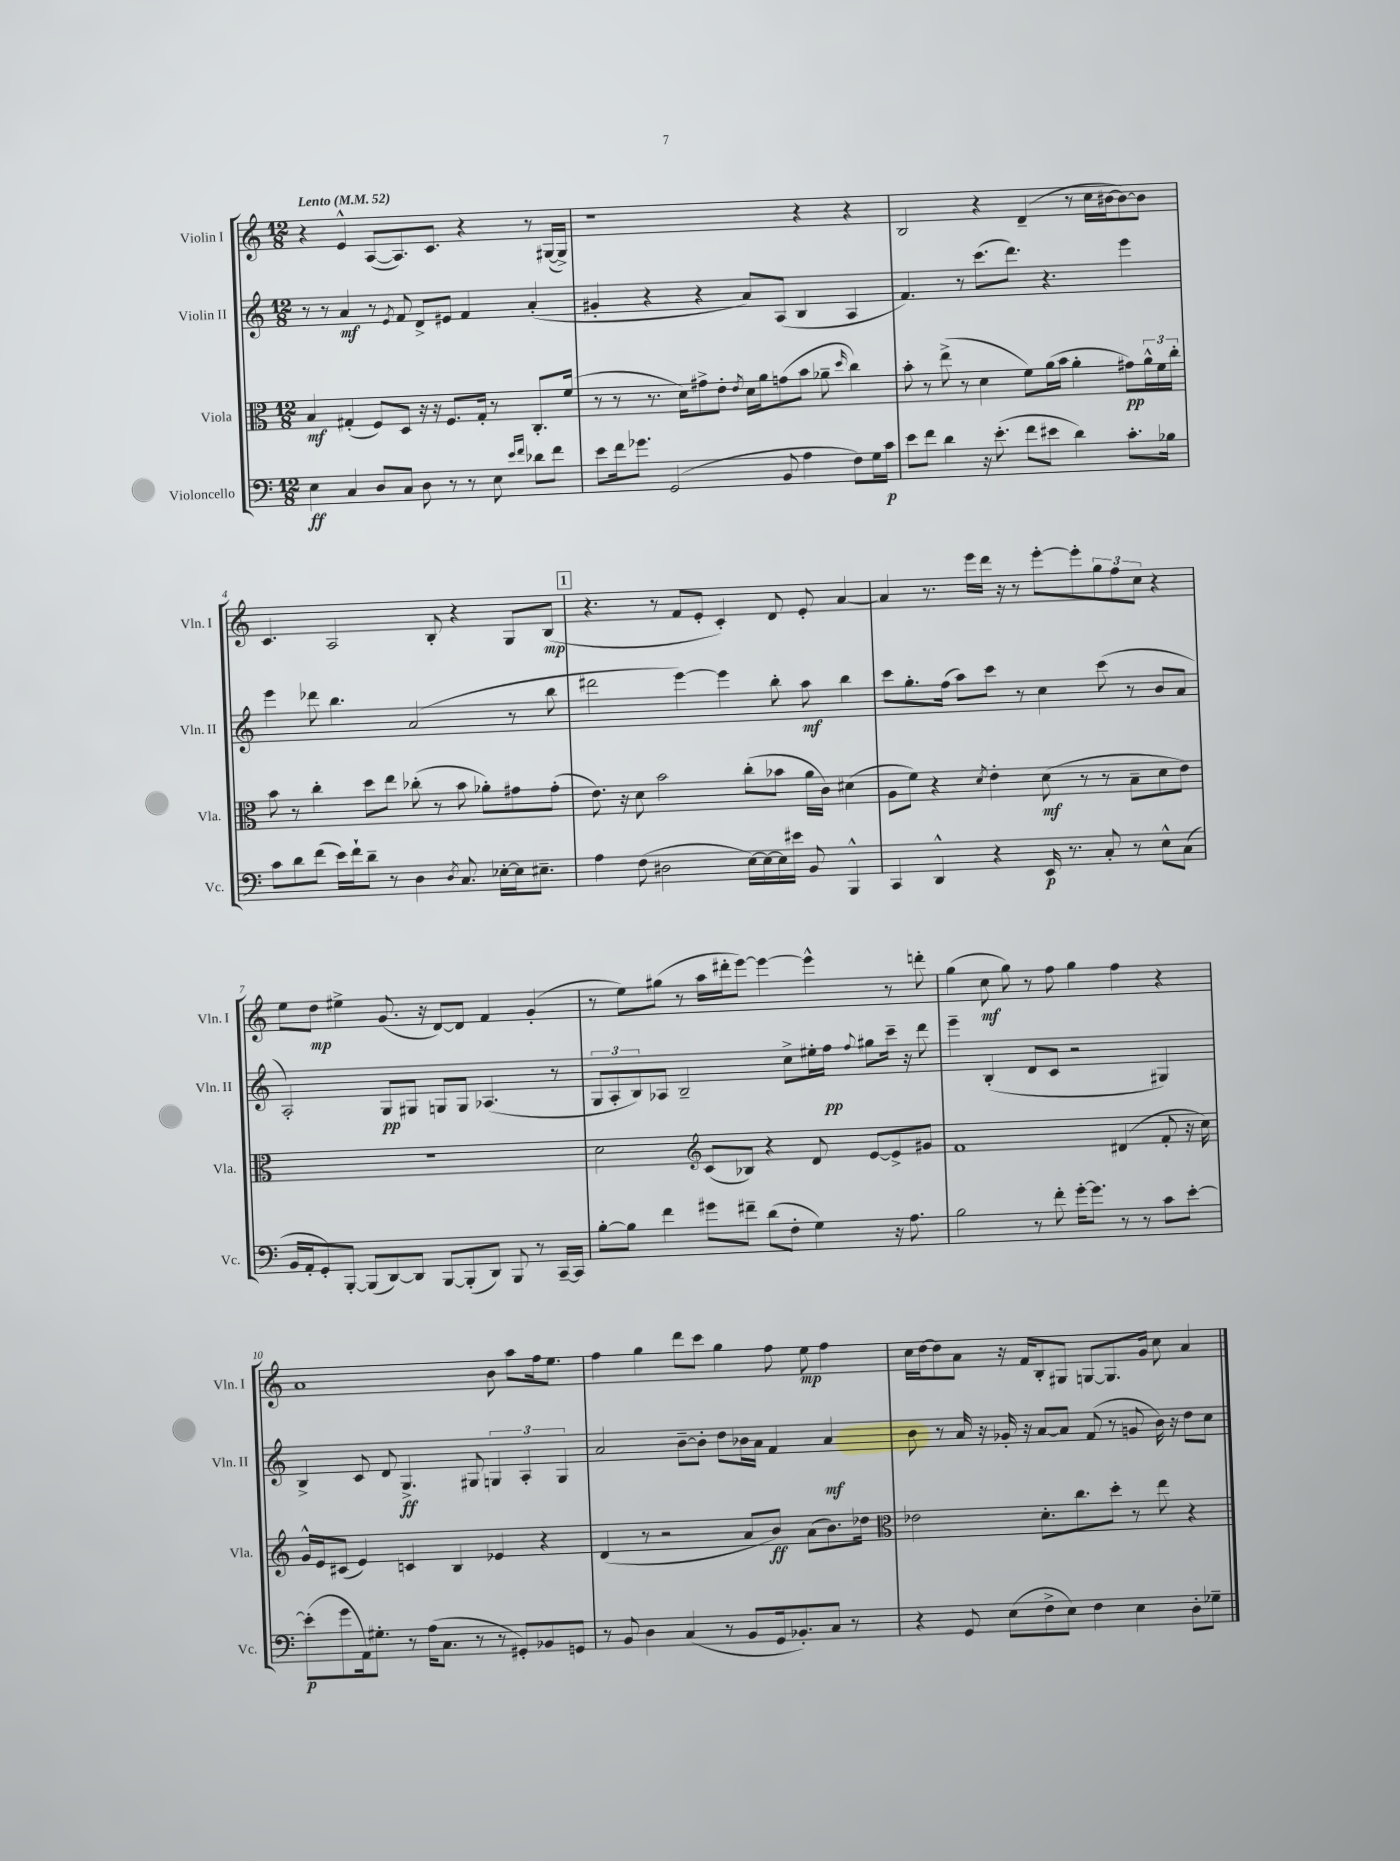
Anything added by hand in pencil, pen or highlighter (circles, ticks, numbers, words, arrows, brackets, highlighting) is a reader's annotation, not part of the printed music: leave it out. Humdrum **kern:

**kern	**kern	**kern	**kern
*staff4	*staff3	*staff2	*staff1
*clefF4	*clefC3	*clefG2	*clefG2
*k[]	*k[]	*k[]	*k[]
*M12/8	*M12/8	*M12/8	*M12/8
*MM52	*MM52	*MM52	*MM52
4E	4B	8r	4r
.	.	8r	.
4C	(4G#'	4a	4e^^
8D	8F)	8r	([8A
.	.	8qe	.
8C	8D	8f	8.A])
8D	16r	8d^	.
.	16r	.	8.c
8r	8.F	8e#	.
8r	.	4f	4r
.	16G#'	.	.
8E	8r	.	.
16qqe	.	.	.
16qqf	.	.	.
8d-	8.C'	(4a'	8r
8f	.	.	([16G#
.	(16f	.	16G#^])
=	=	=	=
8e	8r	4g#'	1r
16f	8r	.	.
8.g-	.	.	.
.	8.r	4r	.
(2GG	.	.	.
.	16d)	.	.
.	8g#^	4r	.
.	8e'	.	.
.	8qe	.	.
.	16d	8a)	.
.	16a	.	.
8BB	(8g	(8A	.
4A	8b	4B	4r
.	8a-~	.	.
.	16qqdd	.	.
8F)	4cc)	4A	4r
16G	.	.	.
16c	.	.	.
=	=	=	=
8e	8b'	4.f)	2B
8f	8r	.	.
4d	(8ee^	.	.
.	8r	8r	.
16r	4d	(8.ccc	4r
(8.e'	.	.	.
.	.	8.ddd)	.
8f	8f)	.	(4d~
8e#	(16a	4.r	.
.	16b	.	.
4d)	4a'	.	8r
.	.	.	16cc
.	.	.	[16b#
8.c'	8g#)	4eee	8b#_)
.	24a^^	.	8b#]
.	24f	.	.
16B-	.	.	.
.	24cc'	.	.
=	=	=	=
8c	8b	4eee	4.c
8d	8r	.	.
(8f	4cc'	8ddd-	.
16e)	.	4.bb	2A
16f`	.	.	.
8d~	8dd	.	.
8r	8ee	.	.
4D	(8cc-'	(2a	.
.	8r	.	8B'
8qD	.	.	.
8.C	8b	.	4r
.	8a-')	.	.
[16E-'	.	.	.
16E-]	8g#	8r	8G
8.E#~	.	.	.
.	(8g#'	8bb	(8B
=	=	=	=
4A	8.e)	2ddd#	4.r
.	16r	.	.
(8F	8d	.	.
2D#	2b	.	8r
.	.	[4eee)	8f
.	.	.	8e'
.	.	4eee]	4c')
[16E)	(8cc'	.	.
16E_	.	.	.
16E]	8b-	8bb'	8d
16e#	.	.	.
8BB	16a	8aa	8e'
.	16c)	.	.
4BBB^^	(4d#	4bb	[4a
=	=	=	=
4CC	8A	8ccc	4a]
.	8f)	8.gg'	.
4DD^^	4r	.	8.r
.	.	(16ff	.
.	.	8aa)	.
.	.	.	16eee
.	8qd	.	.
4r	4e'	8ccc	16ddd
.	.	.	16r
.	.	8r	8r
16EE	(8d	4cc	[8eee'
8.r	.	.	.
.	8r	.	8eee']
8C'	8r	(8ccc	12gg
.	.	.	12ff
8r	8B~	8r	.
.	.	.	12cc
8E^^	8d	8b	4r
(8C	8e)	8a	.
=	=	=	=
16BB	1.r	2A')	8ee
16AA'	.	.	.
8GG')	.	.	8dd
[8BBB'	.	.	4ee#^
(8BBB]	.	.	.
[8DD)	.	8G	(8.g
8DD]	.	8G#	.
.	.	.	16r
[8BBB	.	8G	[8d)
(8BBB']	.	8G	8d]
8DD)	.	(4.A-	4f
8BBB	.	.	.
8r	.	.	(4g'
[16CC~	.	8r	.
16CC]	.	.	.
=	=	=	=
[8B'	2d	12G	8r
.	.	12A'	.
8B]	.	.	8ee)
.	.	12B)	.
4f	.	8A-	(8gg#
.	.	2B~	8r
*	*clefG2	*	*
8g#	(8c	.	16aa
.	.	.	16ddd#'
8f#~	8B-)	.	[8eee)
(8d	4r	.	4eee_
8F'	.	8cc^	.
4G)	8d	16ee#'	4eee^^]
.	.	16ff	.
.	.	8qqff	.
.	[8e	8gg#	.
16r	8e^]	16ccc~	8r
8.A	.	16r	.
.	8g#	8ddd	8ddd'
=	=	=	=
2B	1f	4eee~	(4gg
.	.	(4B'	8cc
.	.	.	8gg)
8r	.	8d	8r
8f'	.	8c	8ff
[16g'	.	2r	4gg
8.g]	.	.	.
8r	(4d#	.	4ff
8r	.	.	.
8c	8f'	4G#)	4r
[8e'	16r	.	.
.	16cc)	.	.
=	=	=	=
(8e']	16g^^	4B^	1a
.	16e	.	.
8g	(8c#	.	.
16AA)	4e)	8c	.
8.G#'	.	.	.
.	.	8d	.
8r	4c	4.G^	.
(16A	.	.	.
8.C	.	.	.
.	4B	.	.
8r	.	8G#	.
8r	4e-	6G	8b
8GG#')	.	.	8aa
.	.	6A'	.
8BB-	4r	.	16ff
.	.	.	8.ee
.	.	6G	.
8GG	.	.	.
=	=	=	=
8r	(4d	2a	4ff
8BB	.	.	.
4D	8r	.	4gg
.	2r	.	.
(4C	.	[8b~	8ddd
.	.	8b']	8ccc
8r	.	8dd	4gg
8BB	8a	16b-	.
.	.	16a	.
16GG	8b)	4f	8ff
8.BB-')	.	.	.
.	(8a	.	8ee
8C	8.b)	4a	4ff
8r	.	.	.
.	16dd-	.	.
=	=	=	=
*	*clefC3	*	*
4r	2e-	8b	16cc
.	.	.	[16dd
.	.	8r	8dd]
8GG	.	16a	8a
.	.	16r	.
(8E	.	16g-'	16r
.	.	16r	16f
8F^	8.d'	[8a	8B'
8E)	.	8a]	8G#
.	8.cc	.	.
4F	.	(8f	[8G
.	8dd'	8r	8.G]
4E	8r	8g	.
.	.	.	16g
.	8ee	16b)	8cc
.	.	16r	.
8D'	4r	8dd	4a
8G-~	.	8cc	.
==	==	==	==
*-	*-	*-	*-
